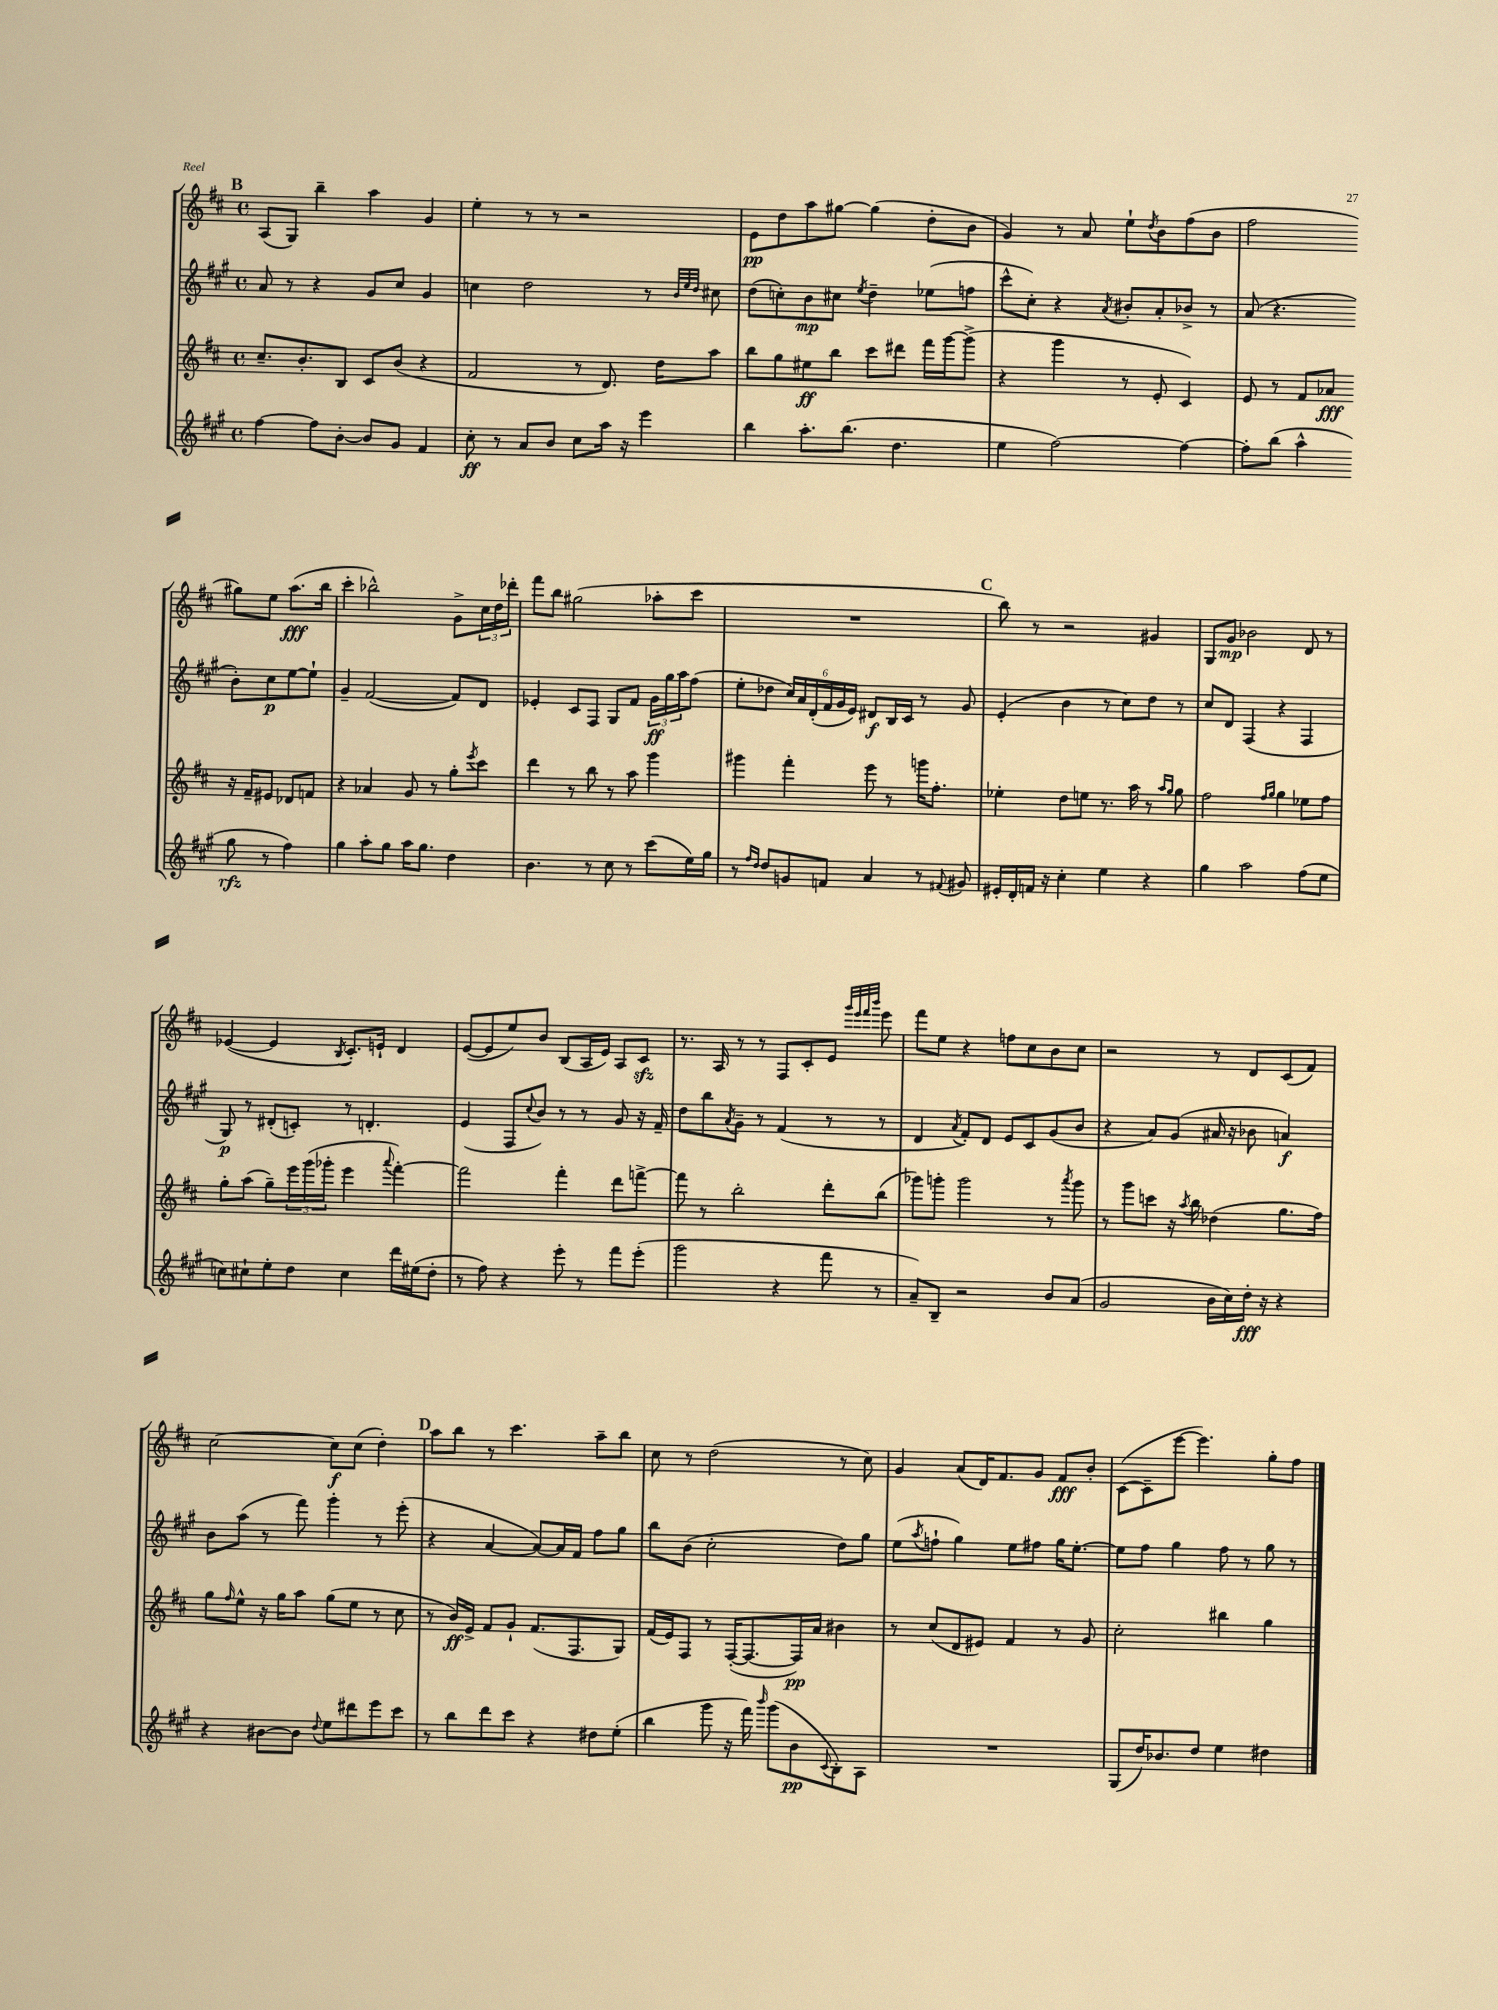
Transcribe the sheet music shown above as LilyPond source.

<<
\new StaffGroup <<
\new Staff = "s0" {
    \clef treble \key d \major \defaultTimeSignature \time 4/4
    \mark \markup { \bold "B" } a8( g8) b''4-- a''4 g'4 |
    e''4-. r8 r8 r2 |
    e'8\pp d''8 a''8 gis''8~ gis''4( d''8-. b'8 |
    g'4) r8 a'8 e''8-! \acciaccatura { d''8 } b'8 fis''8( b'8 |
    fis''2 gis''8) e''8 a''8.\fff( b''16 |
    cis'''4-. bes''2-^) g'8-> \tuplet 3/2 { cis''16 d''16 des'''16-. } |
    fis'''8 b''8 gis''2( aes''8-. cis'''8 |
    R1 |
    \mark \markup { \bold "C" } b''8) r8 r2 gis'4 |
    g8 g'8\mp bes'2 d'8 r8 |
    ees'4~( ees'4 \acciaccatura { b8 } cis'8.-.) e'16-! d'4 |
    e'8~( e'8 e''8) b'8 b8( a16 e'16) a8 cis'8\sfz |
    r8. a16 r8 r8 fis8 cis'8-. e'8 \grace { g'''32 e'''32 fis'''32 b'''32 } e'''8 |
    fis'''8 e''8 r4 f''8 cis''8 b'8 cis''8 |
    r2 r8 d'8 cis'8( fis'8) |
    cis''2~ cis''8\f cis''8( d''4-.) |
    \mark \markup { \bold "D" } a''8 b''8 r8 cis'''4. a''8-- b''8 |
    cis''8 r8 d''2( r8 cis''8) |
    g'4 a'8( d'16) fis'8. g'8 fis'8\fff b'8-. |
    cis'8~( cis'8-- e'''8~ e'''4.) g''8-. fis''8 \bar "|." |
}
\new Staff = "s1" {
    \clef treble \key a \major \defaultTimeSignature \time 4/4
    \mark \markup { \bold "B" } a'8 r8 r4 gis'8 cis''8 gis'4 |
    c''4 d''2 r8 \grace { b'32 e''32 d''32 } cis''8 |
    d''8( c''8-.) b'8\mp cis''8 \acciaccatura { e''8 } d''4-- ees''8( f''8 |
    cis'''8-^ cis''8-.) r4 \acciaccatura { a'8 } bis'8-. a'8-. bes'8-> r8 |
    a'8( r4. b'8-.) cis''8\p e''8~ e''8-! |
    gis'4-- fis'2~( fis'8) d'8 |
    ees'4-. cis'8 fis8 gis8 fis'8 \tuplet 3/2 { gis'16\ff gis''16 a''16 } fis''8( |
    e''8-. des''8 \tuplet 6/4 { cis''16) a'16 d'16-.( fis'16 gis'16 e'16) } dis'8\f b16 cis'16 r8 gis'8 |
    \mark \markup { \bold "C" } e'4-.( b'4 r8 cis''8) d''8 r8 |
    cis''8 d'8 fis4( r4 fis4 |
    gis8\p) r8 dis'8-.( c'8-.) r8 d'4.-. |
    e'4( fis8 \appoggiatura { cis''8 } b'8) r8 r8 gis'8 r16 fis'16-- |
    d''8 b''8 \acciaccatura { a'8 } gis'8-- r8 fis'4( r8 r8 |
    d'4 \acciaccatura { a'8 } fis'8-.) d'8 e'8 cis'8 gis'8( b'8 |
    r4 a'8) gis'8( ais'16 r16 bes'8 a'4\f) |
    b'8 a''8( r8 fis'''8) gis'''4-. r8 e'''8-.( |
    \mark \markup { \bold "D" } r4 a'4~ a'8~) a'16 fis'16 fis''8 gis''8 |
    b''8 b'8( cis''2-. d''8) gis''8 |
    e''8( \acciaccatura { a''8 } f''8-! gis''4) e''8 fis''8 gis''16 e''8.~-. |
    e''8 fis''8 gis''4 fis''8 r8 gis''8 r8 \bar "|." |
}
\new Staff = "s2" {
    \clef treble \key d \major \defaultTimeSignature \time 4/4
    \mark \markup { \bold "B" } cis''8.-- b'8.-. b8 cis'8 b'8( r4 |
    fis'2 r8 d'8.) d''16 a''8 |
    b''8 g''8 eis''8\ff b''8 cis'''8 dis'''8 fis'''16 g'''16~ g'''8->( |
    r4 g'''4 r8 e'8-. cis'4) |
    e'8 r8 fis'8 aes'8\fff r16 fis'16-- eis'8 des'8 f'8 |
    r4 aes'4 g'8 r8 g''8-. \acciaccatura { e'''8 } cis'''8 |
    d'''4 r8 b''8 r8 a''8 g'''4 |
    gis'''4 fis'''4-. e'''8 r8 g'''16 fis''8.-. |
    \mark \markup { \bold "C" } ees''4-. d''8 e''8 r8. a''16 r8 \grace { a''16 g''16 } g''8 |
    fis''2 \grace { fis''16 g''16 } g''4 ees''8 fis''8 |
    g''8-. a''8( g''8--) \tuplet 3/2 { e'''16 g'''16( ges'''16-. } e'''4 \appoggiatura { a'''8 } fis'''4~-.) |
    fis'''2 fis'''4-. d'''8 f'''8~-> |
    f'''8 r8 b''2-. d'''8-. b''8( |
    ges'''8) g'''8-. g'''2 r8 \acciaccatura { a'''8 } g'''8 |
    r8 g'''8 c'''8 r16 \acciaccatura { a''8 } b''16 des''4( g''8. fis''16) |
    g''8 \grace { fis''16 } e''8-^ r16 g''16 a''8 g''8( e''8 r8 cis''8 |
    \mark \markup { \bold "D" } r8 b'16\ff) e'16-> fis'8 g'8-! fis'8.( fis8. g8) |
    fis'16( e'16) fis8 r8 fis16~-.( fis8.~ fis16\pp) a'16 bis'4 |
    r8 cis''8( d'8 eis'8) fis'4 r8 g'8 |
    cis''2-. bis''4 g''4 \bar "|." |
}
\new Staff = "s3" {
    \clef treble \key a \major \defaultTimeSignature \time 4/4
    \mark \markup { \bold "B" } fis''4~ fis''8 b'8~-. b'8 gis'8 fis'4 |
    cis''8-.\ff r8 a'8 b'8 cis''8 a''16 r16 e'''4 |
    b''4 a''8.-. b''8.( d''4. |
    e''4 fis''2~) fis''4~ |
    fis''8-. b''8( a''4-^ gis''8\rfz r8 fis''4) |
    gis''4 a''8-. gis''8 a''16 gis''8. d''4 |
    b'4. r8 cis''8 r8 cis'''8( e''16) gis''16 |
    r8 \grace { fis''16 d''16 } d''8 g'8 f'8 a'4 r8 \appoggiatura { fis'8 } gis'8 |
    \mark \markup { \bold "C" } eis'16-. d'16-. f'16 r16 cis''4-. e''4 r4 |
    gis''4 a''2 fis''8( e''8 |
    c''8) cis''8-! e''8-. d''8 cis''4 d'''16 eis''16( d''8-. |
    r8 fis''8) r4 e'''8-. r8 fis'''8 e'''8-.( |
    gis'''2 r4 fis'''8 r8 |
    a'8--) b8-- r2 b'8 a'8( |
    gis'2 b'16 cis''16) d''16-.\fff r16 r4 |
    r4 bis'8~ bis'8 \appoggiatura { d''8 } e''8 dis'''8 e'''8 cis'''8 |
    \mark \markup { \bold "D" } r8 b''8 d'''8 cis'''8 r4 dis''8 e''8-.( |
    b''4 gis'''8 r16 fis'''16) \grace { b'''16 } gis'''8( b'8\pp \appoggiatura { cis'8 } b8-.) a8 |
    R1 |
    gis8( d''16) bes'8. d''8 e''4 dis''4 \bar "|." |
}
>>
>>
\layout { \context { \Score \remove "Bar_number_engraver" } }
